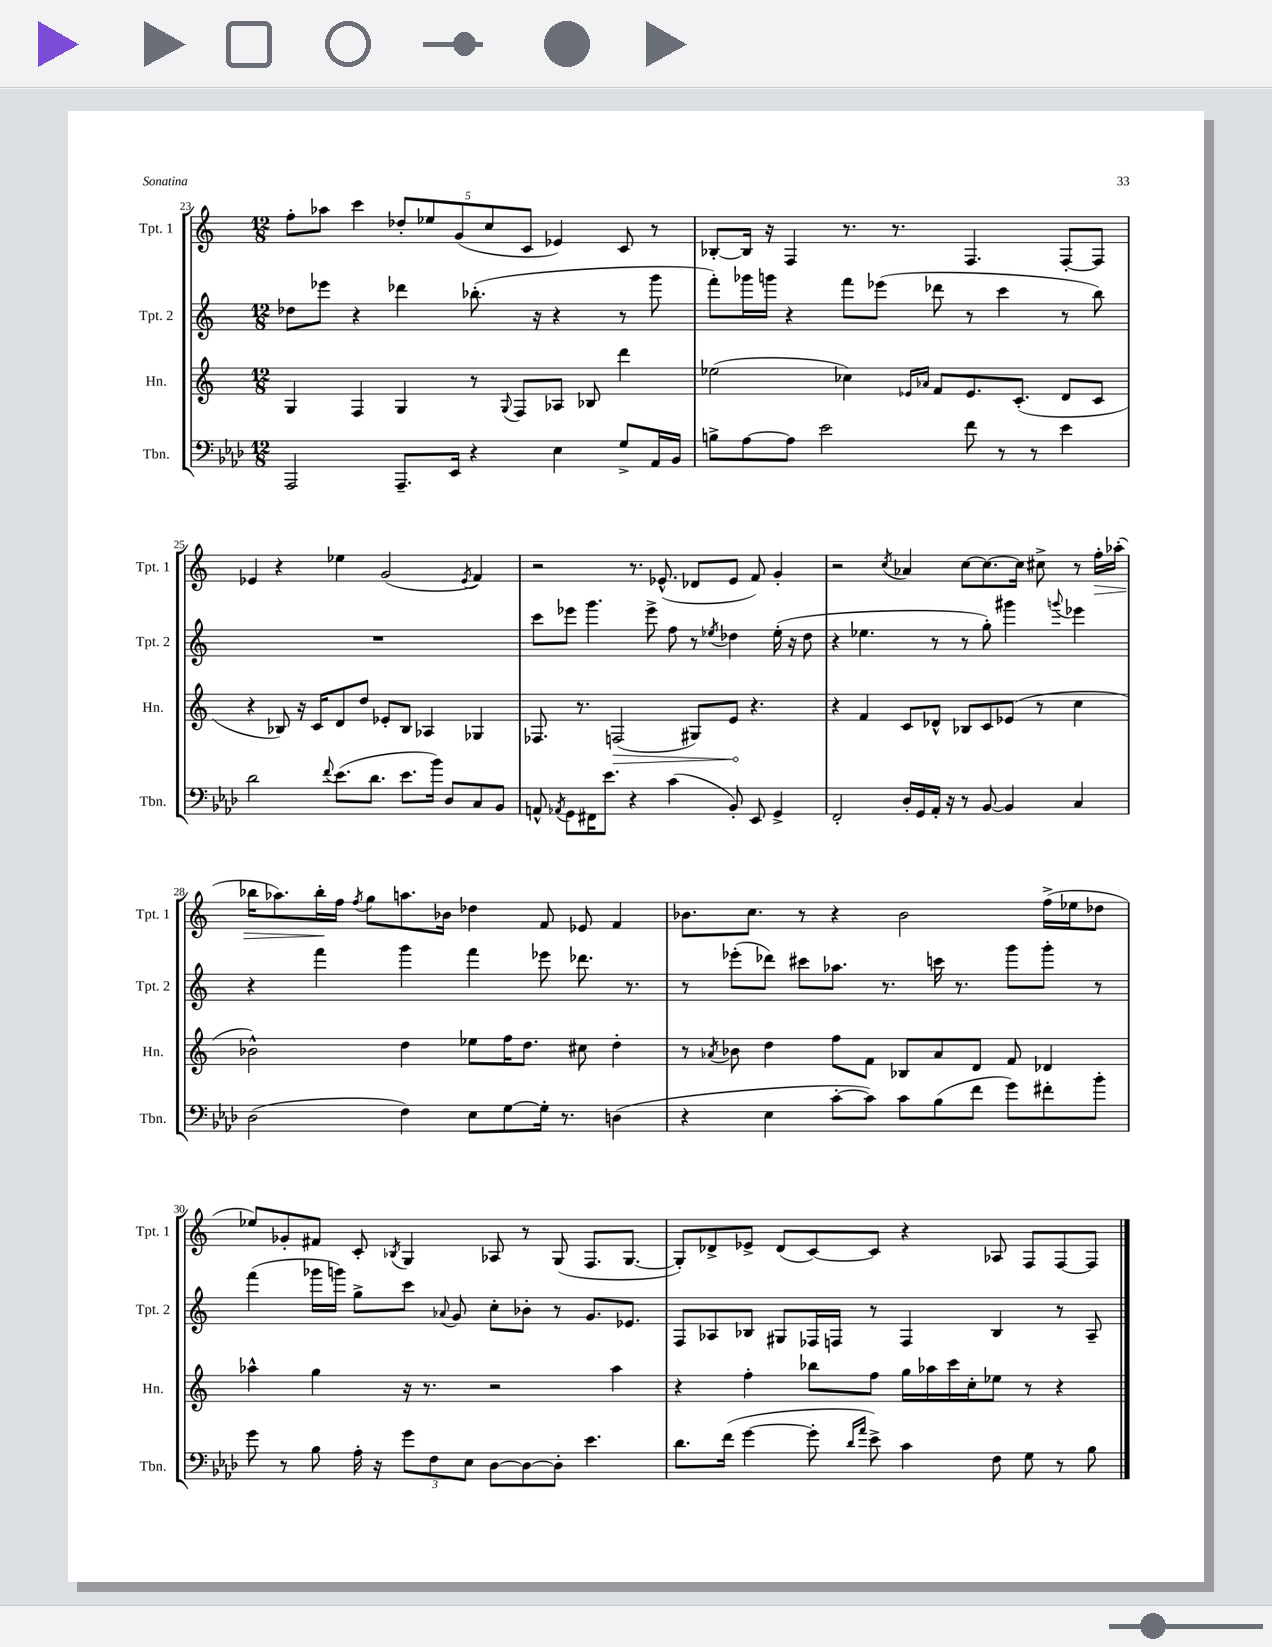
<<
\new StaffGroup <<
\new Staff = "s0" \with { instrumentName = "Tpt. 1" shortInstrumentName = "Tpt. 1" } {
    \clef treble \key c \major \numericTimeSignature \time 12/8
    \autoBeamOff f''8[-. aes''8] c'''4 \tuplet 5/4 { des''8[-. ees''8 g'8( c''8 c'8] } ees'4) c'8 r8 |
    bes8[~-. bes16] r16 f4 r8. r8. f4. f8[~-. f8] |
    ees'4 r4 ees''4 g'2( \acciaccatura { ees'8 } f'4) |
    r2 r8. ees'8.-^( des'8[ ees'8] f'8) g'4-. |
    r2 \acciaccatura { c''8 } aes'4 c''8[~ c''8.~ c''16] cis''8-> r8 f''16[-.\> aes''16]-.( |
    bes''16[ aes''8.) bes''16-.\! f''16] \acciaccatura { f''8 } g''8[ a''8. bes'16] des''4 f'8 ees'8 f'4 |
    bes'8.[ c''8.] r8 r4 bes'2 f''16[->( ees''16 des''8] |
    ees''8[) ges'8-. fis'8] c'8-. \acciaccatura { bes8 } g4 aes8 r8 g8( f8.[ g8.]~ |
    g8[-.) des'8-> ees'8]-> des'8[( c'8~) c'8] r4 aes8 f8[ f8~ f8] \bar "|." |
}
\new Staff = "s1" \with { instrumentName = "Tpt. 2" shortInstrumentName = "Tpt. 2" } {
    \clef treble \key c \major \numericTimeSignature \time 12/8
    \autoBeamOff des''8[ ees'''8] r4 des'''4 bes''8.-.( r16 r4 r8 g'''8 |
    f'''8[-.) ges'''16 g'''16] r4 f'''8[ ees'''8]( des'''8 r8 c'''4 r8 b''8) |
    R1. |
    c'''8[ ees'''8] g'''4. ees'''8-> f''8 r8 \acciaccatura { ees''8 } des''4 ees''16-.( r16 des''8 |
    r4 ees''4. r8 r8 g''8-.) gis'''4 \appoggiatura { g'''8 } ees'''4 |
    r4 f'''4 g'''4 f'''4 ees'''8 des'''8. r8. |
    r8 ees'''8[-.( des'''8]) cis'''8[ aes''8.] r8. c'''16 r8. g'''8[ g'''8]-. r8 |
    f'''4( ges'''16[ g'''16]) g''8[-> c'''8] \appoggiatura { aes'8 } g'8 c''8[-. bes'8]-. r8 g'8.[ ees'8.] |
    f8[ aes8 bes8] gis8[ fes16 f16] r8 f4 bes4 r8 aes8-- \bar "|." |
}
\new Staff = "s2" \with { instrumentName = "Hn." shortInstrumentName = "Hn." } {
    \clef treble \key c \major \numericTimeSignature \time 12/8
    \autoBeamOff g4 f4 g4 r8 \appoggiatura { g8 } f8[ aes8] bes8 d'''4 |
    ees''2( ces''4) \grace { ees'16[ aes'16] } f'8[ ees'8. c'8.]-.( d'8[ c'8] |
    r4 bes8) r16 c'16[ d'8 d''8] ees'8[-. bes8] aes4 ges4 |
    fes8. r8. \once \override Hairpin.circled-tip = ##t f2\>( gis8[) e'8]\! r4. |
    r4 f'4 c'8[ des'8]-^ bes8[ c'8 ees'8]( r8 c''4 |
    bes'2-^) d''4 ees''8[ f''16 d''8.] cis''8 d''4-. |
    r8 \acciaccatura { aes'8 } bes'8 d''4 f''8[ f'8] bes8[ aes'8 d'8] f'8 des'4 |
    aes''4-^ g''4 r16 r8. r2 aes''4 |
    r4 f''4-. bes''8[ f''8] g''16[ aes''16 c'''16 c''16-. ees''8] r8 r4 \bar "|." |
}
\new Staff = "s3" \with { instrumentName = "Tbn." shortInstrumentName = "Tbn." } {
    \clef bass \key aes \major \numericTimeSignature \time 12/8
    \autoBeamOff aes,,2 aes,,8.[-- ees,16] r4 ees4 g8[-> aes,16 bes,16] |
    b8[-> aes8~ aes8] ees'2 f'8 r8 r8 ees'4 |
    des'2 \appoggiatura { f'8 } ees'8.[( des'8.] ees'8.[ bes'16]) des8[ c8 bes,8] |
    a,8-^ \acciaccatura { aes,8 } g,8[ fis,16 ees'8.] r4 c'4( bes,8-.) ees,8 g,4-> |
    f,2-. des16[-. g,16 aes,16]-. r16 r8 bes,8~ bes,4 c4 |
    des2( f4) ees8[ g8~ g16]-. r8. d4( |
    r4 ees4 c'8[~-. c'8]) c'8[ bes8( f'8] g'8[) fis'8-. bes'8]-. |
    g'8 r8 bes8 aes16-. r16 \tuplet 3/2 { g'8[ f8 ees8] } des8[~ des8~ des8]-. ees'4. |
    des'8.[ f'16]( g'4~ g'8-. \grace { des'16[ aes'16] } ees'8->) c'4 f8 g8 r8 bes8 \bar "|." |
}
>>
>>
\layout { \context { \Score currentBarNumber = #23 } }
